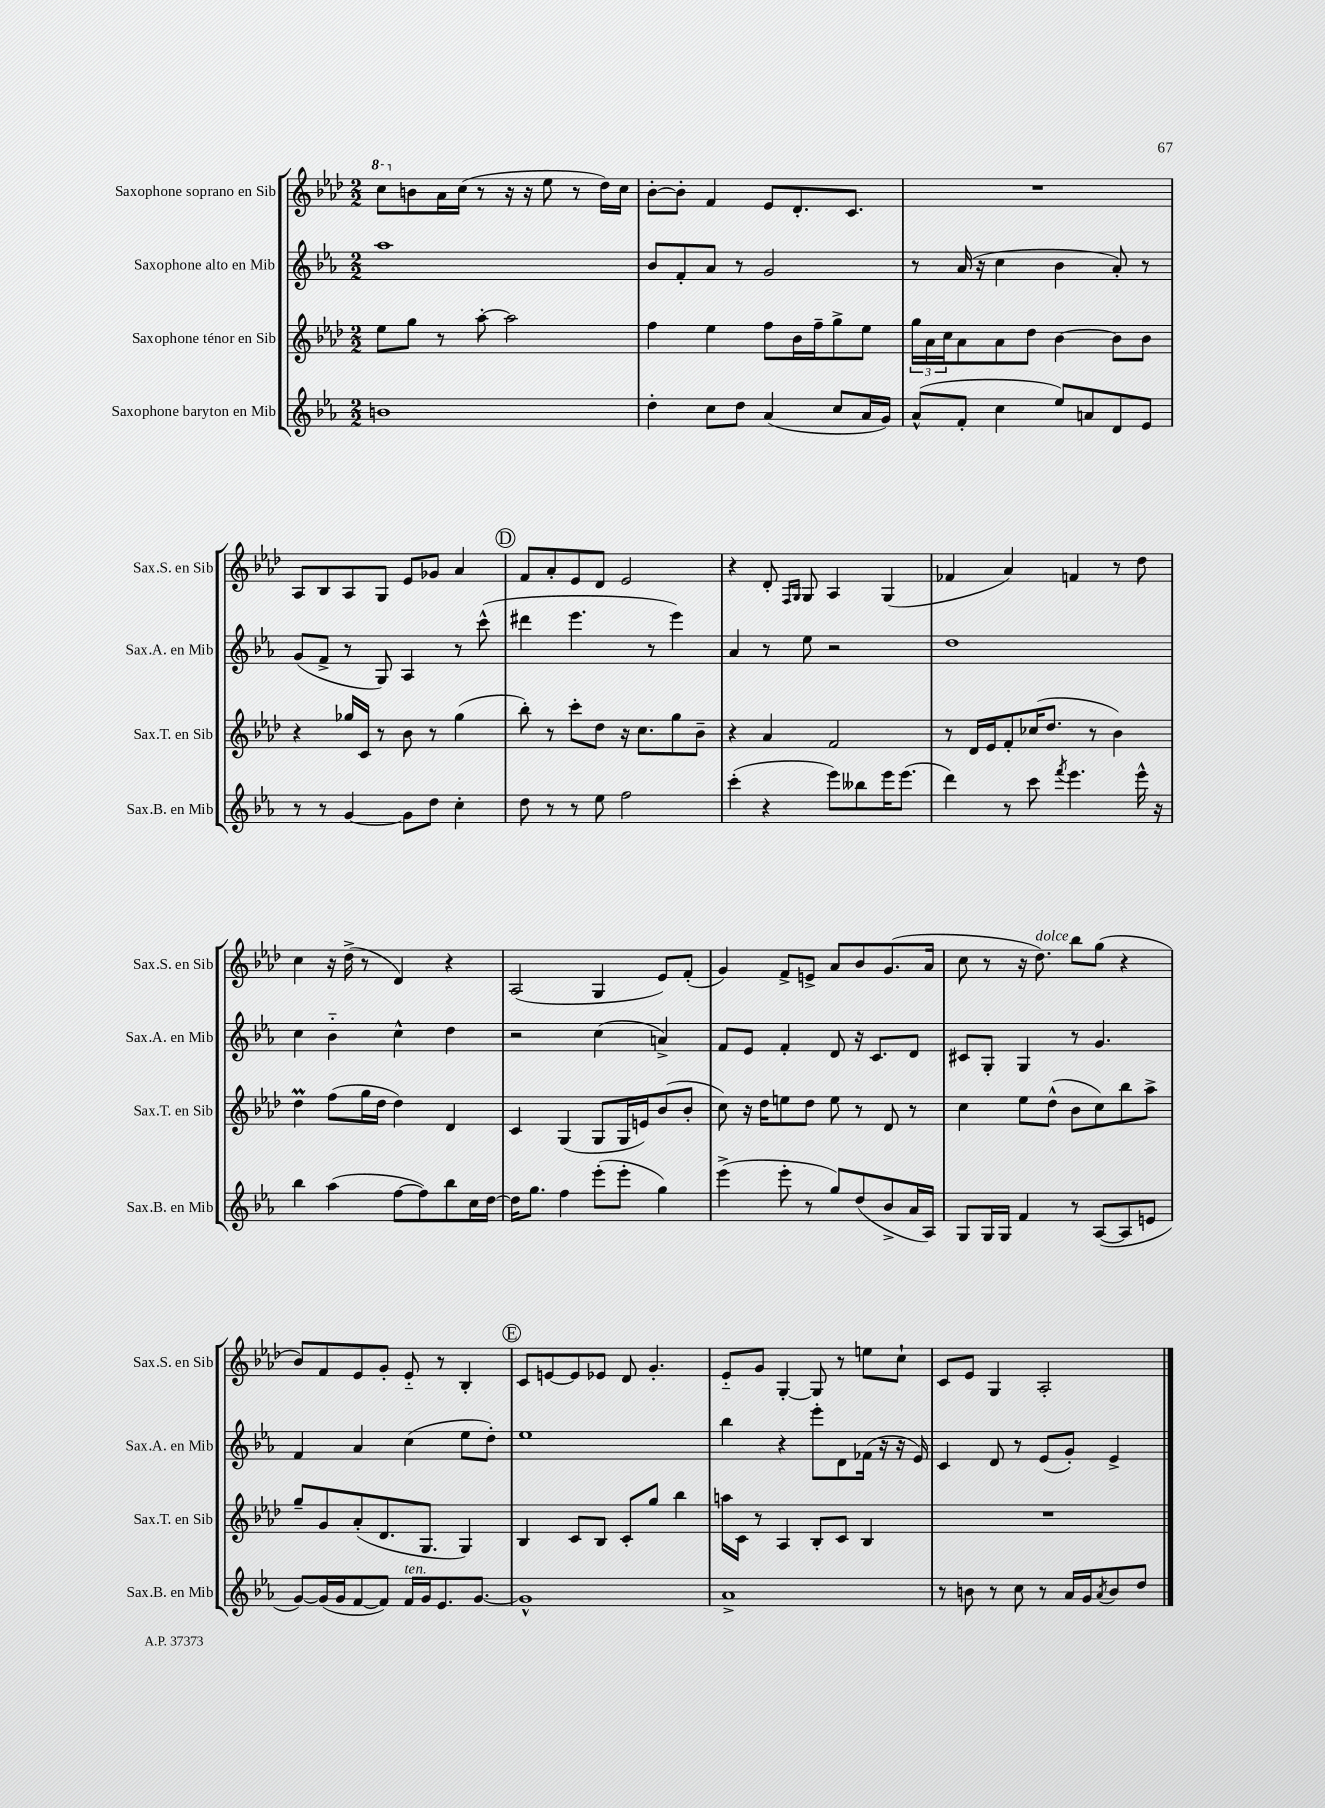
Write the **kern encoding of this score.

**kern	**kern	**kern	**kern
*part4	*part3	*part2	*part1
*staff4	*staff3	*staff2	*staff1
*I"Saxophone baryton en Mib	*I"Saxophone ténor en Sib	*I"Saxophone alto en Mib	*I"Saxophone soprano en Sib
*I'Sax.B. en Mib	*I'Sax.T. en Sib	*I'Sax.A. en Mib	*I'Sax.S. en Sib
*clefG2	*clefG2	*clefG2	*clefG2
*k[b-e-a-]	*k[b-e-a-d-]	*k[b-e-a-]	*k[b-e-a-d-]
*M2/2	*M2/2	*M2/2	*M2/2
*	*	*	*8va
=112	=112	=112	=112
1bn	8ee-\L	1aa-	8ccc\L
*	*	*	*X8va
.	8gg\J	.	8bn\
.	8r	.	16a-\L
.	.	.	(16cc\JJ
.	[8aa-'\	.	8r
.	2aa-\]	.	16r
.	.	.	16r
.	.	.	8ee-\
.	.	.	8r
.	.	.	16dd-\LL)
.	.	.	16cc\JJ
=113	=113	=113	=113
4dd'\	4ff\	8b-/L	[8b-'\L
.	.	8f'/	8b-'\J]
8cc\L	4ee-\	8a-/J	4f/
8dd\J	.	8r	.
(4a-/	8ff\L	2g/	8e-/L
.	16b-\L	.	8.d-'/
.	16ff~\J	.	.
8cc/L	8gg^\	.	.
.	.	.	8.c/J
16a-/L	8ee-\J	.	.
16g/JJ)	.	.	.
=114	=114	=114	=114
(8a-^^/L	24gg\LL	8r	1r
.	24a-\	.	.
.	24cc\J	.	.
8f'/J	8a-\	(16a-/	.
.	.	16r	.
4cc\	8a-\	4cc\	.
.	8dd-\J	.	.
8ee-/L)	[4b-\	4b-\	.
8an/	.	.	.
8d/	8b-\L]	8a-'/)	.
8e-/J	8b-\J	8r	.
!!LO:LB:g=z
=115	=115	=115	=115
8r	4r	(8g/L	8A-/L
8r	.	8f^/J	8B-/
[4g/	16gg-X/LL	8r	8A-/
.	16c/JJ	.	.
.	8r	8G/)	8G/J
8g\L]	8b-\	4A-/	8e-/L
8dd\J	8r	.	8g-X/J
4cc'\	(4gg-\	8r	4a-/
.	.	(8ccc^^\	.
!!LO:REH:place=s1:t=D
=116	=116	=116	=116
8dd\	8bb-'\)	4ddd#X\	8f/L
8r	8r	.	8a-'/
8r	8ccc'\L	4.eee-\	8e-/
8ee-\	8dd-\J	.	8d-/J
2ff\	16r	.	2e-/
.	8.cc\L	.	.
.	.	8r	.
.	8gg\	4eee-\)	.
.	8b-~\J	.	.
=117	=117	=117	=117
(4ccc'\	4r	4a-/	4r
4r	4a-/	8r	8d-'/
.	.	.	16qqF/LL
.	.	.	16qqG/JJ
.	.	8ee-\	8G/
8eee-\L)	2f/	2r	4A-/
8bb--X\	.	.	.
16eee-\K	.	.	(4G/
(8.eee-\J	.	.	.
=118	=118	=118	=118
4ddd\)	8r	1dd	4f-X/
.	16d-/LL	.	.
.	16e-/J	.	.
8r	8f'/	.	4a-/)
8ccc\	(16cc-X/K	.	.
.	8.dd-/J	.	.
8qfff/	.	.	.
4.eee-\	.	.	4fn/
.	8r	.	.
.	4b-\)	.	8r
16eee-^^\	.	.	8dd-\
16r	.	.	.
!!LO:LB:g=z
=119	=119	=119	=119
4bb-\	4dd-M\	4cc\	4cc\
(4aa-\	(8ff\L	4b-\	16r
.	.	.	(16dd-^\
.	16gg\L	.	8r
.	16dd-\JJ	.	.
[8ff\L	4dd-\)	4cc^^\	4d-/)
8ff\])	.	.	.
8bb-\	4d-/	4dd\	4r
16cc\L	.	.	.
[16dd\JJ	.	.	.
=120	=120	=120	=120
16dd\KL]	4c/	2r	(2A-/
8.gg\J	.	.	.
4ff\	(4G/	.	.
(8eee-'\L	8G/L	(4cc\	4G/
8eee-'\J	16G/L	.	.
.	16en/J)	.	.
4gg\)	(8b-/	4an^/)	8e-/L)
.	8b-'/J	.	(8f'/J
=121	=121	=121	=121
(4eee-^\	8cc\)	8f/L	4g/)
.	16r	8e-/J	.
.	16dd-\KL	.	.
8eee-'\	8een\	4f'/	8f^/L
8r	8dd-\J	.	8en^/J
8gg/L)	8ee\	8d/	8a-/L
(8dd/	8r	16r	8b-/
.	.	8.c/L	.
8b-^/	8d-/	.	(8.g/
16a-/L	8r	8d/J	.
16A-/JJ)	.	.	16a-/Jk
=122	=122	=122	=122
8G/L	4cc\	8c#X/L	8cc\
16G/L	.	8G'/J	8r
16G/JJ	.	.	.
4f/	8ee-\L	4G/	16r
!	!	!	!LO:TX:a:i:t=dolce
.	.	.	8.dd-\)
.	(8dd-^^\J	.	.
8r	8b-\L	8r	8bb-\L
([8A-/L	8cc\)	4.g/	(8gg\J
8A-/]	8bb-\	.	4r
8en/J	8aa-^\J	.	.
!!LO:LB:g=z
=123	=123	=123	=123
[8g/L)	8gg~/L	4f/	8b-/L)
(16g/L]	8g/	.	8f/
16g/J	.	.	.
[8f/	(8a-'/	4a-/	8e-/
8f/J])	8.d-/	.	8g'/J
!LO:TX:a:i:t=ten.	!	!	!
16f/LL	.	(4cc\	8e-/
16g/J	8.G/J	.	.
8.e-/	.	.	8r
.	4G/)	8ee-\L	4B-'/
[8.g/J	.	.	.
.	.	8dd'\J)	.
!!LO:REH:place=s1:t=E
=124	=124	=124	=124
1g^^]	4B-/	1ee-	8c/L
.	.	.	[8en/
.	8c/L	.	8e/]
.	8B-/J	.	8e-X/J
.	8c'/L	.	8d-/
.	8gg/J	.	4.g'/
.	4bb-\	.	.
=125	=125	=125	=125
1a-^	16aan\LL	4bb-\	8e-/L
.	16c\JJ	.	.
.	8r	.	8g/J
.	4A-/	4r	[4G'/
.	8B-'/L	8eee-'\L	8G/]
.	8c/J	8d\	8r
.	4B-/	(16f-X\Jk	8een\L
.	.	16r	.
.	.	16r	8cc`\J
.	.	16e-/)	.
=126	=126	=126	=126
8r	1r	4c/	8c/L
8bn\	.	.	8e-/J
8r	.	8d/	4G/
8cc\	.	8r	.
8r	.	(8e-/L	2A-'/
16a-/LL	.	8g'/J)	.
16g/J	.	.	.
8qa-/	.	.	.
8b/	.	4e-^/	.
8dd/J	.	.	.
==	==	==	==
*-	*-	*-	*-
